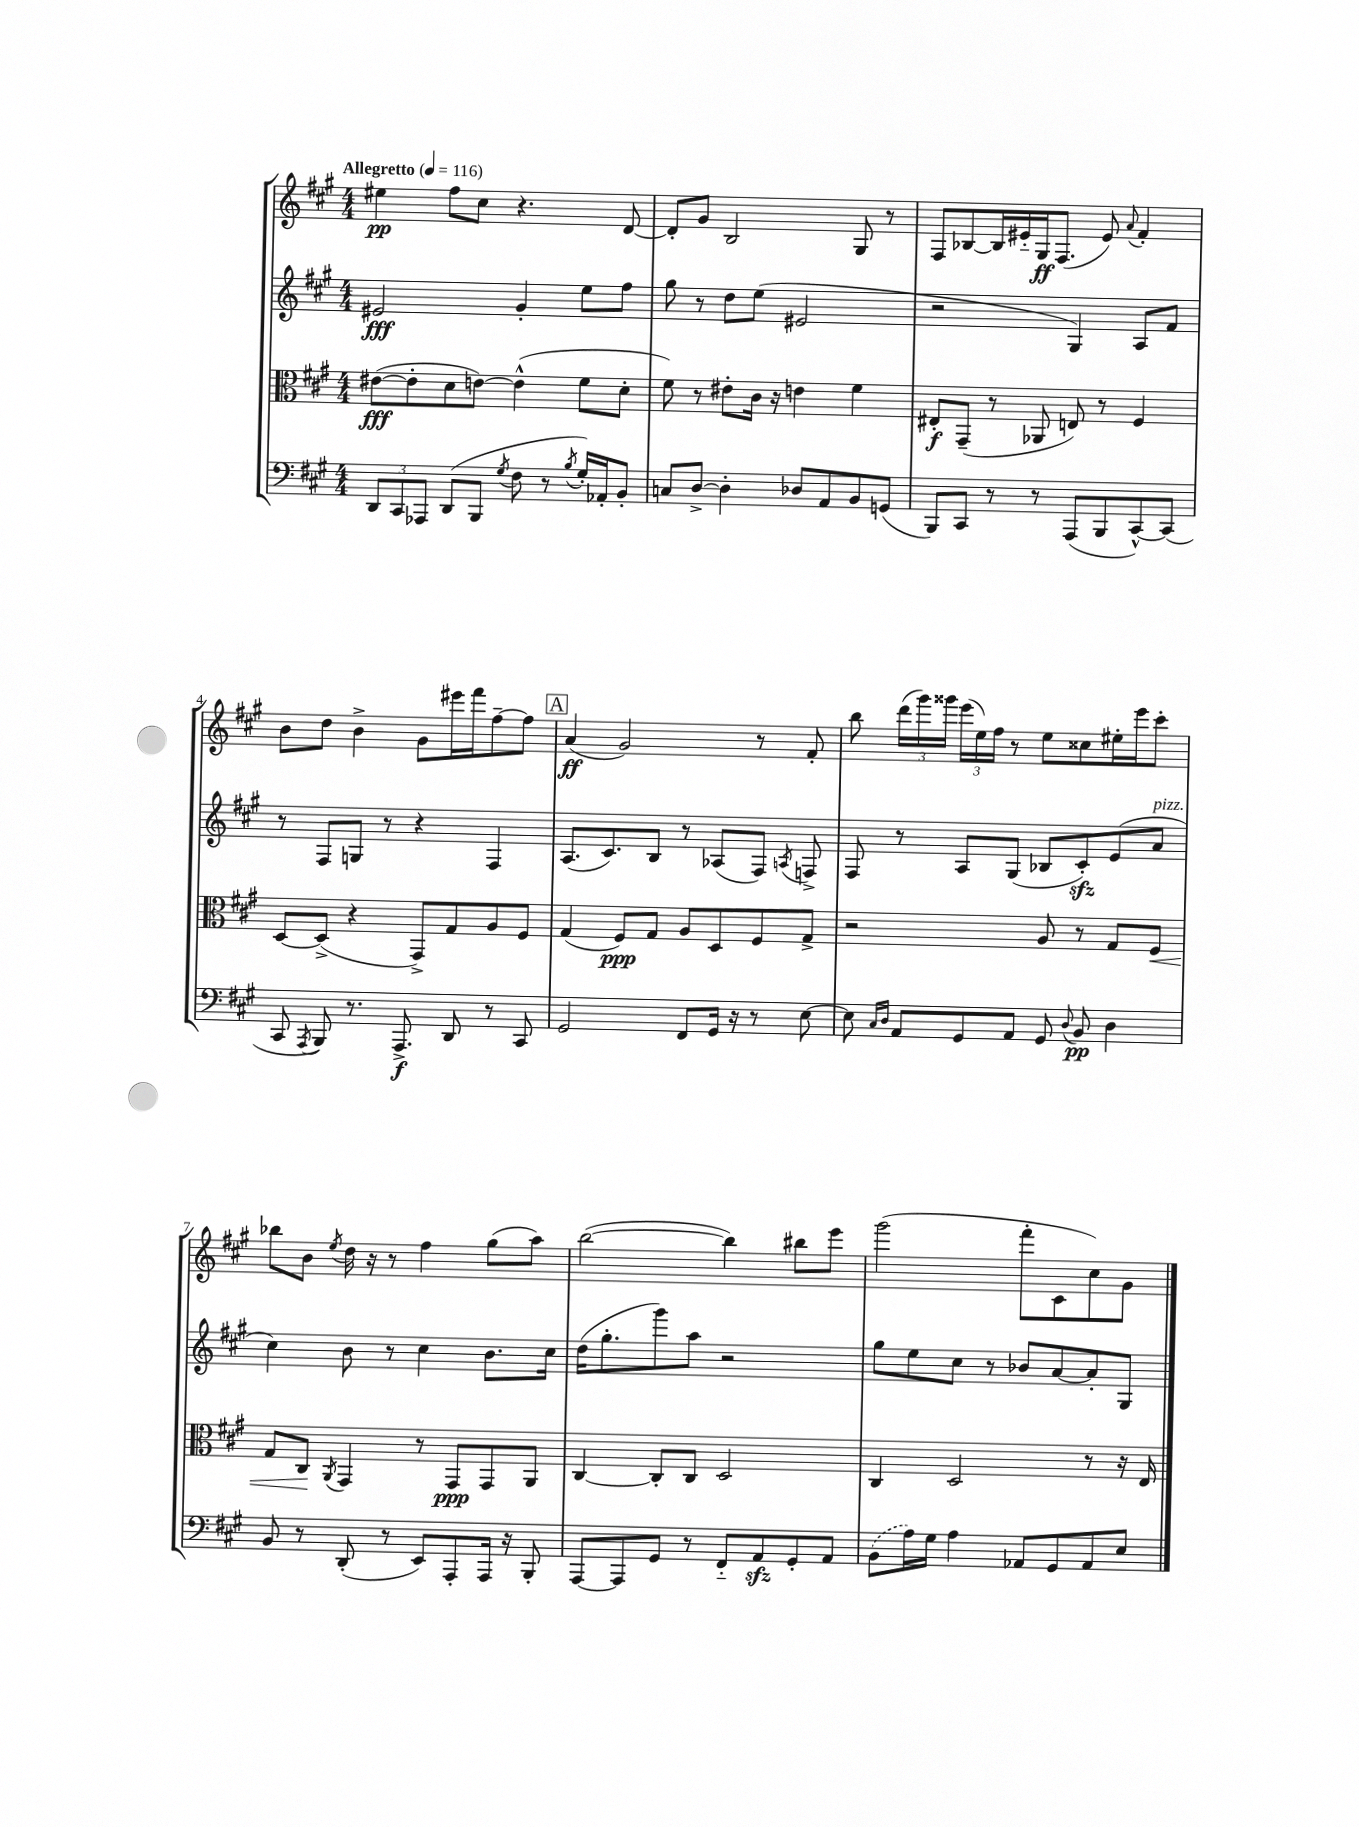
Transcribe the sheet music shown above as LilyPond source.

<<
\new StaffGroup <<
\new Staff = "s0" {
    \clef treble \key a \major \numericTimeSignature \time 4/4 \tempo "Allegretto" 4 = 116
    \autoBeamOff eis''4\pp fis''8[ cis''8] r4. d'8~ |
    d'8[-. gis'8] b2 gis8 r8 |
    fis8[ bes8~ bes16 eis'16-_ gis16\ff fis8.]( eis'8) \appoggiatura { a'8 } fis'4-. |
    b'8[ d''8] b'4-> gis'8[ eis'''16 fis'''16 fis''8~-- fis''8] |
    \mark \markup { \box "A" } a'4\ff( gis'2) r8 fis'8-. |
    b''8 \tuplet 3/2 { d'''16[( gis'''16) gisis'''16] } \tuplet 3/2 { e'''16[( e''16) fis''16] } r8 e''8[ cisis''8 eis''16-. e'''16 cis'''8]-. |
    bes''8[ b'8] \acciaccatura { e''8 } d''16 r16 r8 fis''4 gis''8[( a''8]) |
    b''2~( b''4) bis''8[ e'''8] |
    gis'''2( fis'''8[-. cis'8 cis''8) gis'8] \bar "|." |
}
\new Staff = "s1" {
    \clef treble \key a \major \numericTimeSignature \time 4/4
    \autoBeamOff eis'2\fff gis'4-. e''8[ fis''8] |
    gis''8 r8 d''8[ e''8]( eis'2 |
    r2 gis4) a8[ fis'8] |
    r8 fis8[ g8] r8 r4 fis4 |
    \mark \markup { \box "A" } a8.[( cis'8.) b8] r8 aes8[( fis8]) \acciaccatura { a8 } f8-> |
    fis8 r8 a8[ gis8]( bes8[ cis'8-.\sfz) e'8( a'8]^\markup { \italic "pizz." } |
    cis''4) b'8 r8 cis''4 b'8.[ cis''16] |
    d''16[( gis''8.-. gis'''8) a''8] r2 |
    gis''8[ e''8 cis''8] r8 bes'8[ a'8~ a'8-. gis8] \bar "|." |
}
\new Staff = "s2" {
    \clef alto \key a \major \numericTimeSignature \time 4/4
    \autoBeamOff eis'8[~\fff( eis'8-. d'8 e'8]~) e'4-^( fis'8[ d'8]-. |
    fis'8) r8 eis'8[-. cis'16] r16 e'4 fis'4 |
    eis8[-.\f gis,8]--( r8 aes,8 e8) r8 fis4 |
    d8[~ d8]->( r4 gis,8[->) gis8 a8 fis8] |
    \mark \markup { \box "A" } gis4( fis8[\ppp) gis8] a8[ d8 fis8 gis8]-> |
    r2 a8 r8 gis8[ fis8]\< |
    gis8[ cis8]\! \acciaccatura { a,8 } gis,4 r8 gis,8[\ppp gis,8 a,8] |
    cis4~ cis8[-. cis8] d2 |
    cis4 d2 r8 r16 e16 \bar "|." |
}
\new Staff = "s3" {
    \clef bass \key a \major \numericTimeSignature \time 4/4
    \autoBeamOff \tuplet 3/2 { d,8[ cis,8 aes,,8] } d,8[( b,,8] \acciaccatura { gis8 } fis8 r8 \acciaccatura { b8 } gis16[-.) aes,16-. b,8]-. |
    c8[ d8]~-> d4-. des8[ a,8 b,8 g,8]( |
    b,,8[) cis,8] r8 r8 a,,8[( b,,8 cis,8~-^) cis,8]( |
    cis,8 \acciaccatura { a,,8 } b,,8) r8. a,,8.->\f d,8 r8 cis,8 |
    \mark \markup { \box "A" } gis,2 fis,8[ gis,16] r16 r8 e8~ |
    e8 \grace { cis16[ d16] } a,8[ gis,8 a,8] gis,8 \appoggiatura { d8 } b,8\pp d4 |
    b,8 r8 d,8-.( r8 e,8[) a,,8-. a,,16] r16 b,,8-. |
    a,,8[~ a,,8 gis,8] r8 fis,8[-_ a,8\sfz gis,8-. a,8] |
    \once \slurDashed b,8[( a16) gis16] a4 aes,8[ gis,8 aes,8 e8] \bar "|." |
}
>>
>>
